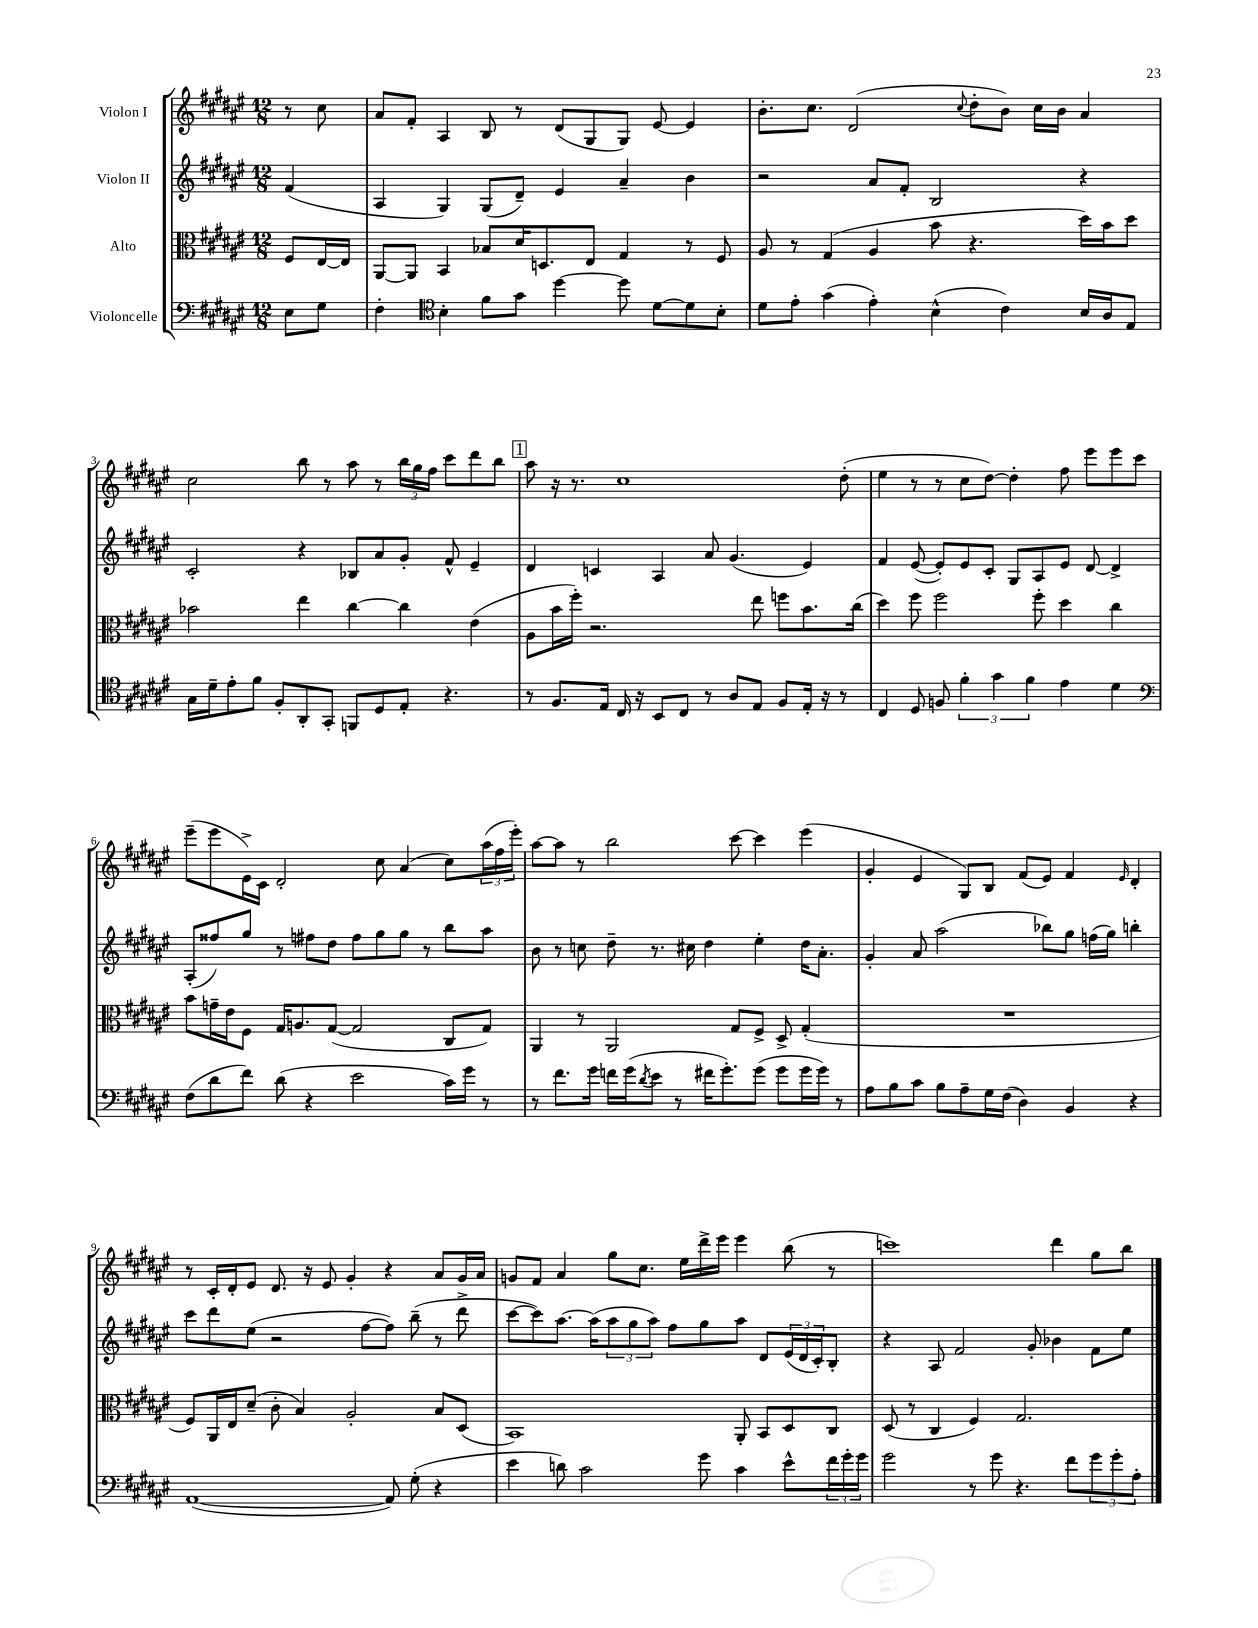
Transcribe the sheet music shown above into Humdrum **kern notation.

**kern	**kern	**kern	**kern
*part4	*part3	*part2	*part1
*staff4	*staff3	*staff2	*staff1
*I"Violoncelle	*I"Alto	*I"Violon II	*I"Violon I
*clefF4	*clefC3	*clefG2	*clefG2
*k[f#c#g#d#a#e#]	*k[f#c#g#d#a#e#]	*k[f#c#g#d#a#e#]	*k[f#c#g#d#a#e#]
*M12/8	*M12/8	*M12/8	*M12/8
=	=	=	=
8E#\L	8F#/L	(4f#/	8r
8G#\J	[16E#/L	.	8cc#\
.	16E#/JJ]	.	.
=1	=1	=1	=1
4F#'\	[8AA#/L	4A#/	8a#/L
.	8AA#/J]	.	8f#'/J
*clefC4	*	*	*
4B'\	4BB/	4G#/)	4A#/
8f#\L	8B-X/L	(8G#/L	8B/
8g#\J	16d#/K	8d#~/J)	8r
.	8.Dn/	.	.
[4dd#\	.	4e#/	(8d#/L
.	8E#/J	.	8G#/
8dd#\]	4G#/	4a#~/	8G#/J)
[8d#\L	.	.	[8e#/
8d#\]	8r	4b\	4e#/]
8B'\J	8F#/	.	.
=2	=2	=2	=2
8d#\L	8A#/	2r	8.b'\L
8e#'\J	8r	.	.
.	.	.	8.cc#\J
(4g#\	(4G#/	.	.
.	.	.	(2d#/
4e#'\)	4A#/	8a#/L	.
.	.	8f#'/J	.
(4B^^\	8b\	2B/	.
.	.	.	8qqcc#/
.	4.r	.	8dd#'\L
4c#\)	.	.	8b\J)
.	.	.	16cc#\LL
.	.	.	16b\JJ
16B/LL	16dd#\LL)	4r	4a#/
16A#/J	16b\J	.	.
8E#/J	8dd#\J	.	.
!!LO:LB:g=z
=3	=3	=3	=3
16G#\LL	2b-X\	2c#'/	2cc#\
16d#~\J	.	.	.
8e#'\	.	.	.
8f#\J	.	.	.
8F#'/L	.	.	.
8AA#'/	4ee#\	4r	8bb\
8GG#'/J	.	.	8r
8FFn/L	[4cc#\	8B-X/L	8aa#\
8D#/	.	8a#/	8r
8E#'/J	4cc#\]	8g#'/J	24bb\LL
.	.	.	24gg#\
.	.	.	24ff#\JJ
4.r	.	8f#^^/	8ccc#\L
.	(4e#\	4e#~/	8ddd#\
.	.	.	8bb\J
!!LO:REH:place=s1:t=1
=4	=4	=4	=4
8r	8A#\L	4d#/	8aa#\
8.F#/L	16b\L	.	16r
.	16ff#'\JJ)	.	8.r
.	2.r	4cn/	.
16E#/Jk	.	.	.
16C#/	.	.	1cc#
16r	.	.	.
8BB/L	.	4A#/	.
8C#/J	.	.	.
8r	.	8a#/	.
8A#/L	.	(4.g#/	.
8E#/J	8ee#\	.	.
8F#/L	8ffn\L	.	.
16E#'/Jk	8.b\	4e#/)	.
16r	.	.	.
8r	.	.	(8dd#'\
.	(16cc#\Jk	.	.
=5	=5	=5	=5
4C#/	4dd#\)	4f#/	4ee#\
8D#/	8ff#\	([8e#/	8r
8Fn/	2ff#\	8e#'/L])	8r
6f#'\	.	8e#/	8cc#\L
.	.	8c#'/J	[8dd#\J)
6g#\	.	.	.
.	.	8G#/L	4dd#'\]
6f#\	.	.	.
.	8ff#'\	8A#/	.
4e#\	4dd#\	8e#/J	8ff#\
.	.	[8d#/	8eee#\L
4d#\	4cc#\	4d#^/]	8eee#\
.	.	.	8ccc#\J
!!LO:LB:g=z
=6	=6	=6	=6
*clefF4	*	*	*
(8F#\L	8b\L	(8A#'/L	(8eee#~\L
8d#\	16gn~\L	8ff##X/)	8eee#\
.	16e#\J	.	.
8f#\J)	8F#\J	8gg#/J	16e#^\L)
.	.	.	16c#\JJ
(8d#\	16G#/KL	8r	2d#'/
.	8.An/	.	.
4r	.	8ff#X\L	.
.	([8G#/J	8dd#\J	.
2e#\	2G#/]	8ff#\L	.
.	.	8gg#\	8cc#\
.	.	8gg#\J	(4a#/
.	.	8r	.
16c#\LL)	8C#/L	8bb\L	8cc#\L)
16g#\JJ	.	.	.
8r	8G#/J)	8aa#\J	(24aa#\L
.	.	.	24ff#\
.	.	.	24eee#'\JJ)
=7	=7	=7	=7
8r	4AA#/	8b\	[8aa#\L
8.f#\L	.	8r	8aa#\J]
.	8r	8ccn\	8r
16g#\Jk	.	.	.
16fn\LL	2AA#/	8dd#~\	2bb\
(16g#\J	.	.	.
8qd#/	.	.	.
8e#\J	.	8.r	.
8r	.	.	.
.	.	16cc#X\	.
16f#X\KL	.	4dd#\	.
8.g#'\)	.	.	.
.	8G#/L	.	[8ccc#\
(8g#\J	8F#^/J	4ee#'\	4ccc#\]
8g#\L	8D#^/	.	.
16g#\L	(4G#'/	16dd#\KL	(4eee#\
16g#\JJ)	.	8.a#'\J	.
8r	.	.	.
=8	=8	=8	=8
8A#\L	1.r	4g#'/	4g#'/
8B\	.	.	.
8c#\J	.	8a#/	4e#/
8B\L	.	(2aa#\	.
8A#~\	.	.	8G#/L)
16G#\L	.	.	8B/J
(16F#\JJ	.	.	.
4D#\)	.	.	(8f#/L
.	.	8bb-X\L)	8e#/J)
4BB/	.	8gg#\J	4f#/
.	.	(16ffn\LL	.
.	.	16gg#\JJ)	.
.	.	.	16qqe#/
4r	.	4bbn'\	4d#'/
!!LO:LB:g=z
=9	=9	=9	=9
([1AA#	8F#/L)	8ccc#\L	8r
.	16AA#/L	8ddd#\	16c#'/LL
.	16E#/J	.	16d#'/J
.	(8d#~/J	(8ee#\J	8e#/J
.	8c#'\	2r	8.d#/
.	4B/)	.	.
.	.	.	16r
.	.	.	8e#/
.	2A#'/	.	4g#'/
.	.	[8ff#\L	.
8AA#/])	.	8ff#\J])	4r
(8G#'\	.	(8bb~\	.
4r	8B/L	8r	8a#/L
.	(8D#/J	8ddd#^\	16g#/L
.	.	.	16a#/JJ
=10	=10	=10	=10
4e#\	1BB)	[8ccc#\L	8gn/L
.	.	8ccc#\])	8f#/J
8dn\)	.	[8.aa#\J	4a#/
2c#\	.	.	.
.	.	(16aa#\KL]	.
.	.	12aa#\	8gg#\L
.	.	12gg#\	.
.	.	.	8.cc#\J
.	.	12aa#\J)	.
.	.	8ff#\L	.
.	.	.	16ee#\LL
8g#\	.	8gg#\	16ddd#^\
.	.	.	16eee#\JJ
4c#\	8AA#'/	8aa#\J	4eee#\
.	8BB/L	8d#/L	.
8e#^^\L	8D#/	(24e#/L	(8bb\
.	.	24d#/	.
.	.	24c#'/J)	.
24f#\L	8C#/J	8B'/J	8r
24g#'\	.	.	.
24g#\JJ	.	.	.
=11	=11	=11	=11
2g#\	(8D#/	4r	1cccn)
.	8r	.	.
.	4C#/	8A#/	.
.	.	2f#/	.
8r	4F#/)	.	.
8g#\	.	.	.
4.r	2.G#/	.	.
.	.	8g#'/	.
.	.	4b-X\	4ddd#\
8f#\L	.	.	.
12g#\	.	8f#\L	8gg#\L
12g#'\	.	.	.
.	.	8ee#\J	8bb\J
12A#'\J	.	.	.
==	==	==	==
*-	*-	*-	*-
